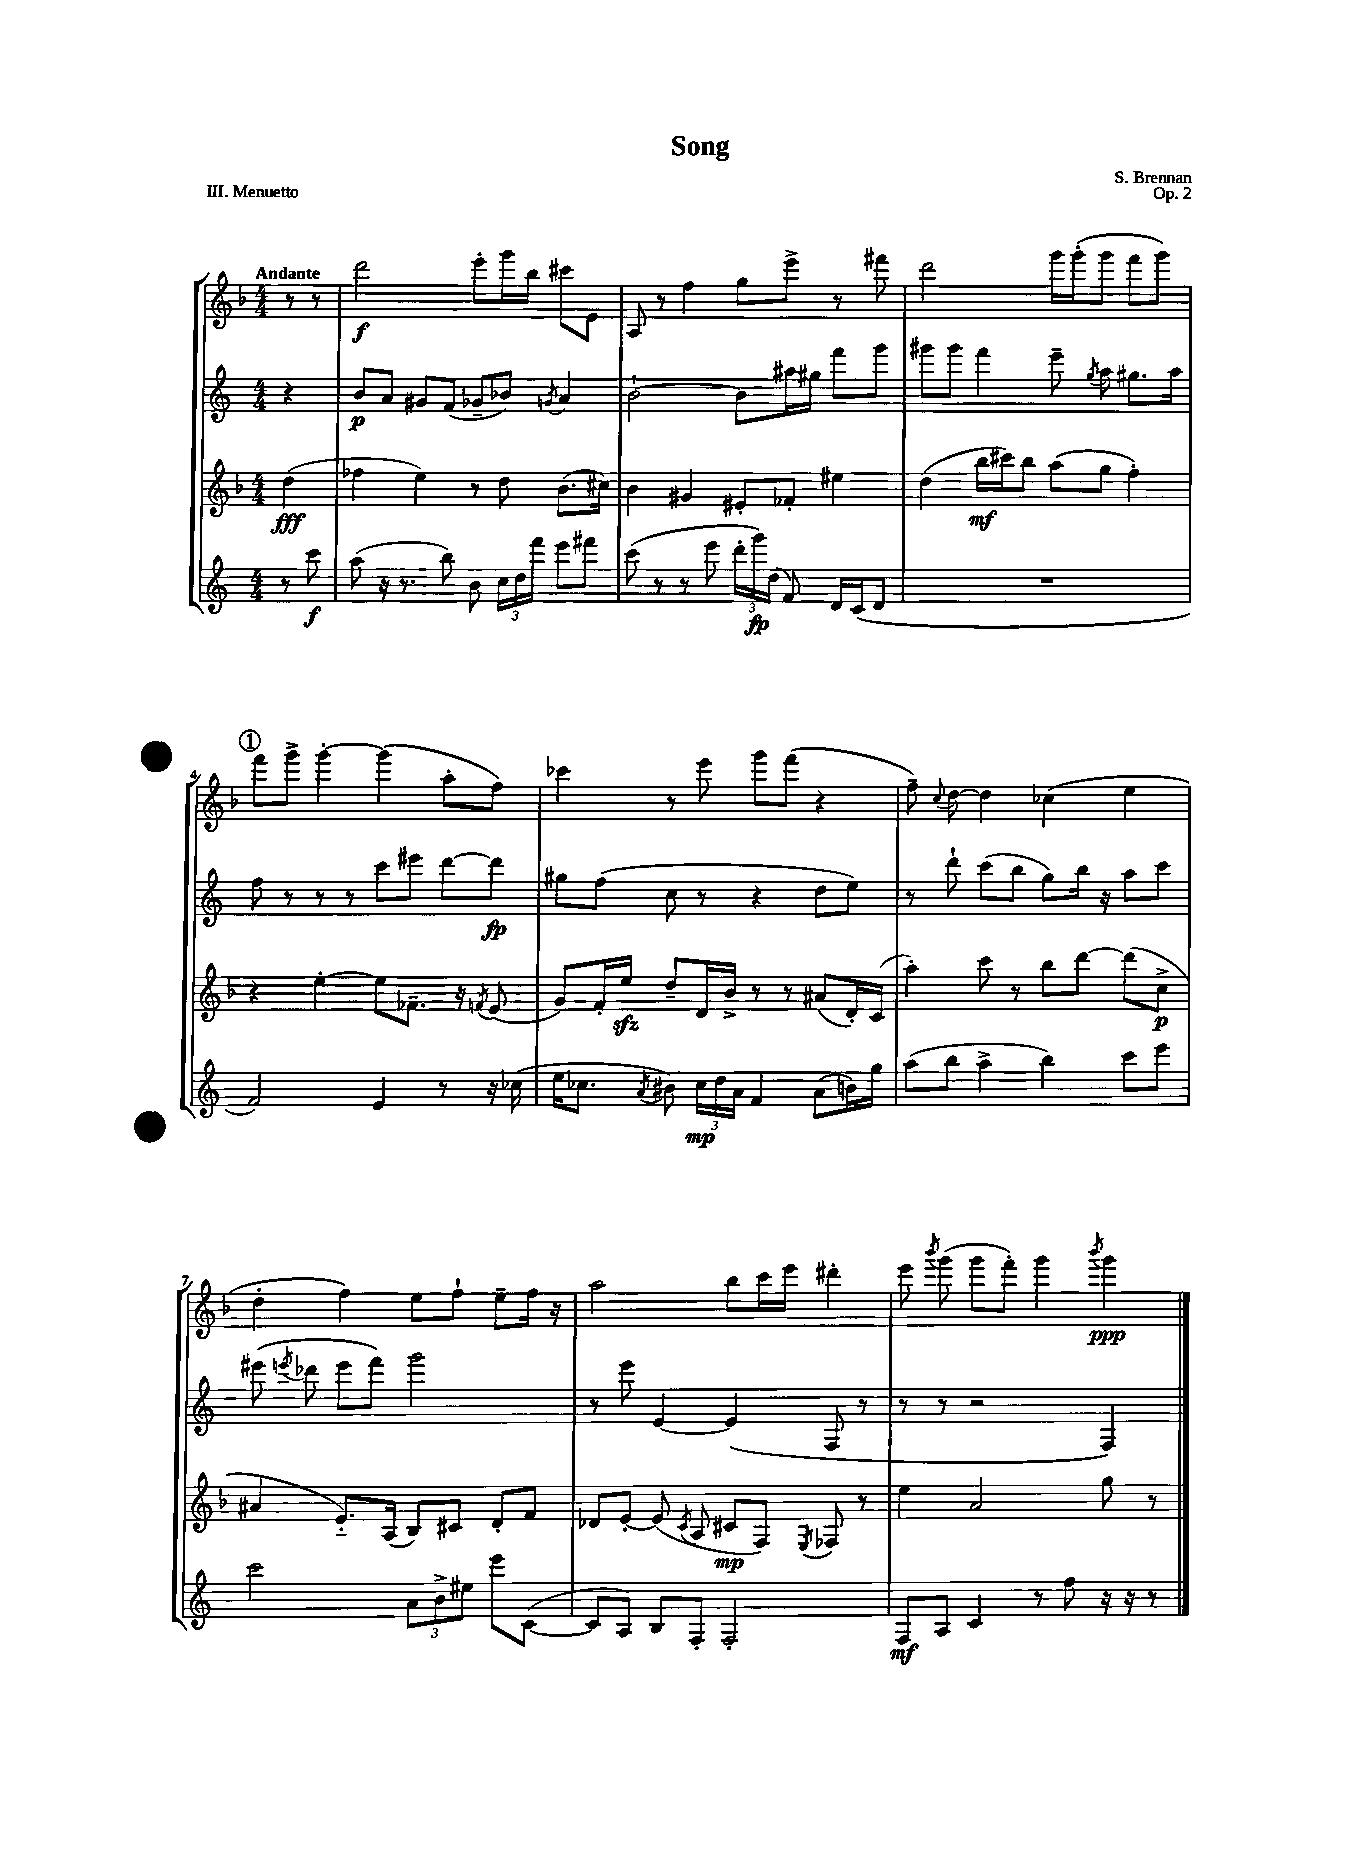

**kern	**kern	**kern	**kern
*staff4	*staff3	*staff2	*staff1
*clefG2	*clefG2	*clefG2	*clefG2
*k[]	*k[b-]	*k[]	*k[b-]
*M4/4	*M4/4	*M4/4	*M4/4
8r	(4dd\	4r	8r
8ccc\	.	.	8r
=	=	=	=
(8aa\	4ff-\	8b/L	2ddd\
16r	.	8a/J	.
8.r	.	.	.
.	4ee\)	8g#/L	.
8bb\)	.	(8f/J	.
8b\	8r	8g-~/L	8eee'\L
24cc\LL	8dd\	8b-/J)	16ggg\L
24dd\	.	.	.
.	.	.	16bb-\JJ
24fff\JJ	.	.	.
.	.	8qg/	.
8eee\L	(8.b-\L	4a/	8ccc#\L
8fff#\J	.	.	8e\J
.	16cc#\Jk)	.	.
=	=	=	=
(8ccc\	4b-\	[2b`\	8A/
8r	.	.	8r
8r	4g#/	.	4ff\
8eee\	.	.	.
24ddd'\LL	8e#'/L	8b\]L	8gg\L
24ggg\)	.	.	.
(24dd\JJ	.	.	.
8f/)	8f-'/J	16aa#\L	8eee^\J
.	.	16gg#\JJ	.
16d/LL	4ee#\	8fff\L	8r
(16c/J	.	.	.
8d/J	.	8ggg\J	8fff#\
=	=	=	=
1r	(4dd\	8ggg#\L	2ddd\
.	.	8ggg#\J	.
.	16bb-\LL	4fff\	.
.	16ccc#\J)	.	.
.	8bb-\J	.	.
.	(8aa\L	8eee~\	16ggg\LL
.	.	.	(16ggg'\J
.	.	8qgg/	.
.	8gg\J	8aa\	8ggg\J
.	4ff'\)	8.gg#\L	8fff\L
.	.	.	8ggg\J)
.	.	16aa\Jk	.
=	=	=	=
2f/)	4r	8ff\	8fff\L
.	.	8r	8ggg^\J
.	[4ee'\	8r	[4ggg'\
.	.	8r	.
4e/	8ee\]L	8ccc\L	(4ggg\]
.	8.f-~\J	8eee#\J	.
8r	.	[8ddd\L	8aa'\L
.	16r	.	.
.	8qf/	.	.
16r	(8e/	8ddd\]J	8ff\J)
(16cc-\	.	.	.
=	=	=	=
16ee\LK	8g/L)	8gg#\L	4ccc-\
8.cc-\J	.	.	.
.	16f'/L	(8ff\J	.
.	16ee/JJ	.	.
8qa/	.	.	.
8b#\)	8dd~/L	8cc\	8r
24cc-\LL	16d/L	8r	8eee\
24dd\	.	.	.
.	16b-^/JJ	.	.
24a\JJ	.	.	.
4f/	8r	4r	8ggg\L
.	8r	.	(8fff\J
(8a\L	(8a#/L	8dd\L	4r
16b\L)	16d'/L)	8ee\J)	.
16gg\JJ	(16c/JJ	.	.
=	=	=	=
(8aa\L	4aa'\)	8r	8ff~\)
.	.	.	8qqcc/
8bb\J	.	8ddd`\	[8dd\
4aa^\	8ccc\	(8ccc\L	4dd\]
.	8r	8bb\J	.
4bb\)	8bb-\L	8gg\L)	(4cc-\
.	[8ddd\J	16bb\Jk	.
.	.	16r	.
8ccc\L	(8ddd\]L	8aa\L	4ee\
8eee\J	8cc^\J	8ccc\J	.
=	=	=	=
2ccc\	4a#/	(8eee#\	4dd'\
.	.	8qeee/	.
.	.	8ddd-\	.
.	8.e'~/L)	8eee\L	4ff\)
.	.	8fff\J)	.
.	(16A/Jk	.	.
12a\L	8B-/L)	2ggg\	8ee\L
12b^\	.	.	.
.	8c#/J	.	8ff`\J
12ee#\J	.	.	.
8eee\L	8d'/L	.	8ee~\L
([8c\J	8f/J	.	16ff\Jk
.	.	.	16r
=	=	=	=
8c/]L	8d-/L	8r	2aa\
8A/J)	[8e'/J	8eee\	.
8B/L	(8e/]	[4e/	.
.	8qc/	.	.
8F'/J	8A/	.	.
2F'/	8c#/L	(4e/]	8bb-\L
.	8F/J)	.	16ccc\L
.	.	.	16eee\JJ
.	8qE/	.	.
.	8F-/	8F/	4ddd#'\
.	8r	8r	.
=	=	=	=
8F/L	4ee\	8r	8eee\
.	.	.	8qbbb-/
8A/J	.	8r	(8ggg\
4c/	2a/	2r	8ggg\L
.	.	.	8fff'\J)
8r	.	.	4ggg\
8ff\	.	.	.
.	.	.	8qbbb-/
16r	8gg\	4F/)	4ggg\
16r	.	.	.
8r	8r	.	.
==	==	==	==
*-	*-	*-	*-
